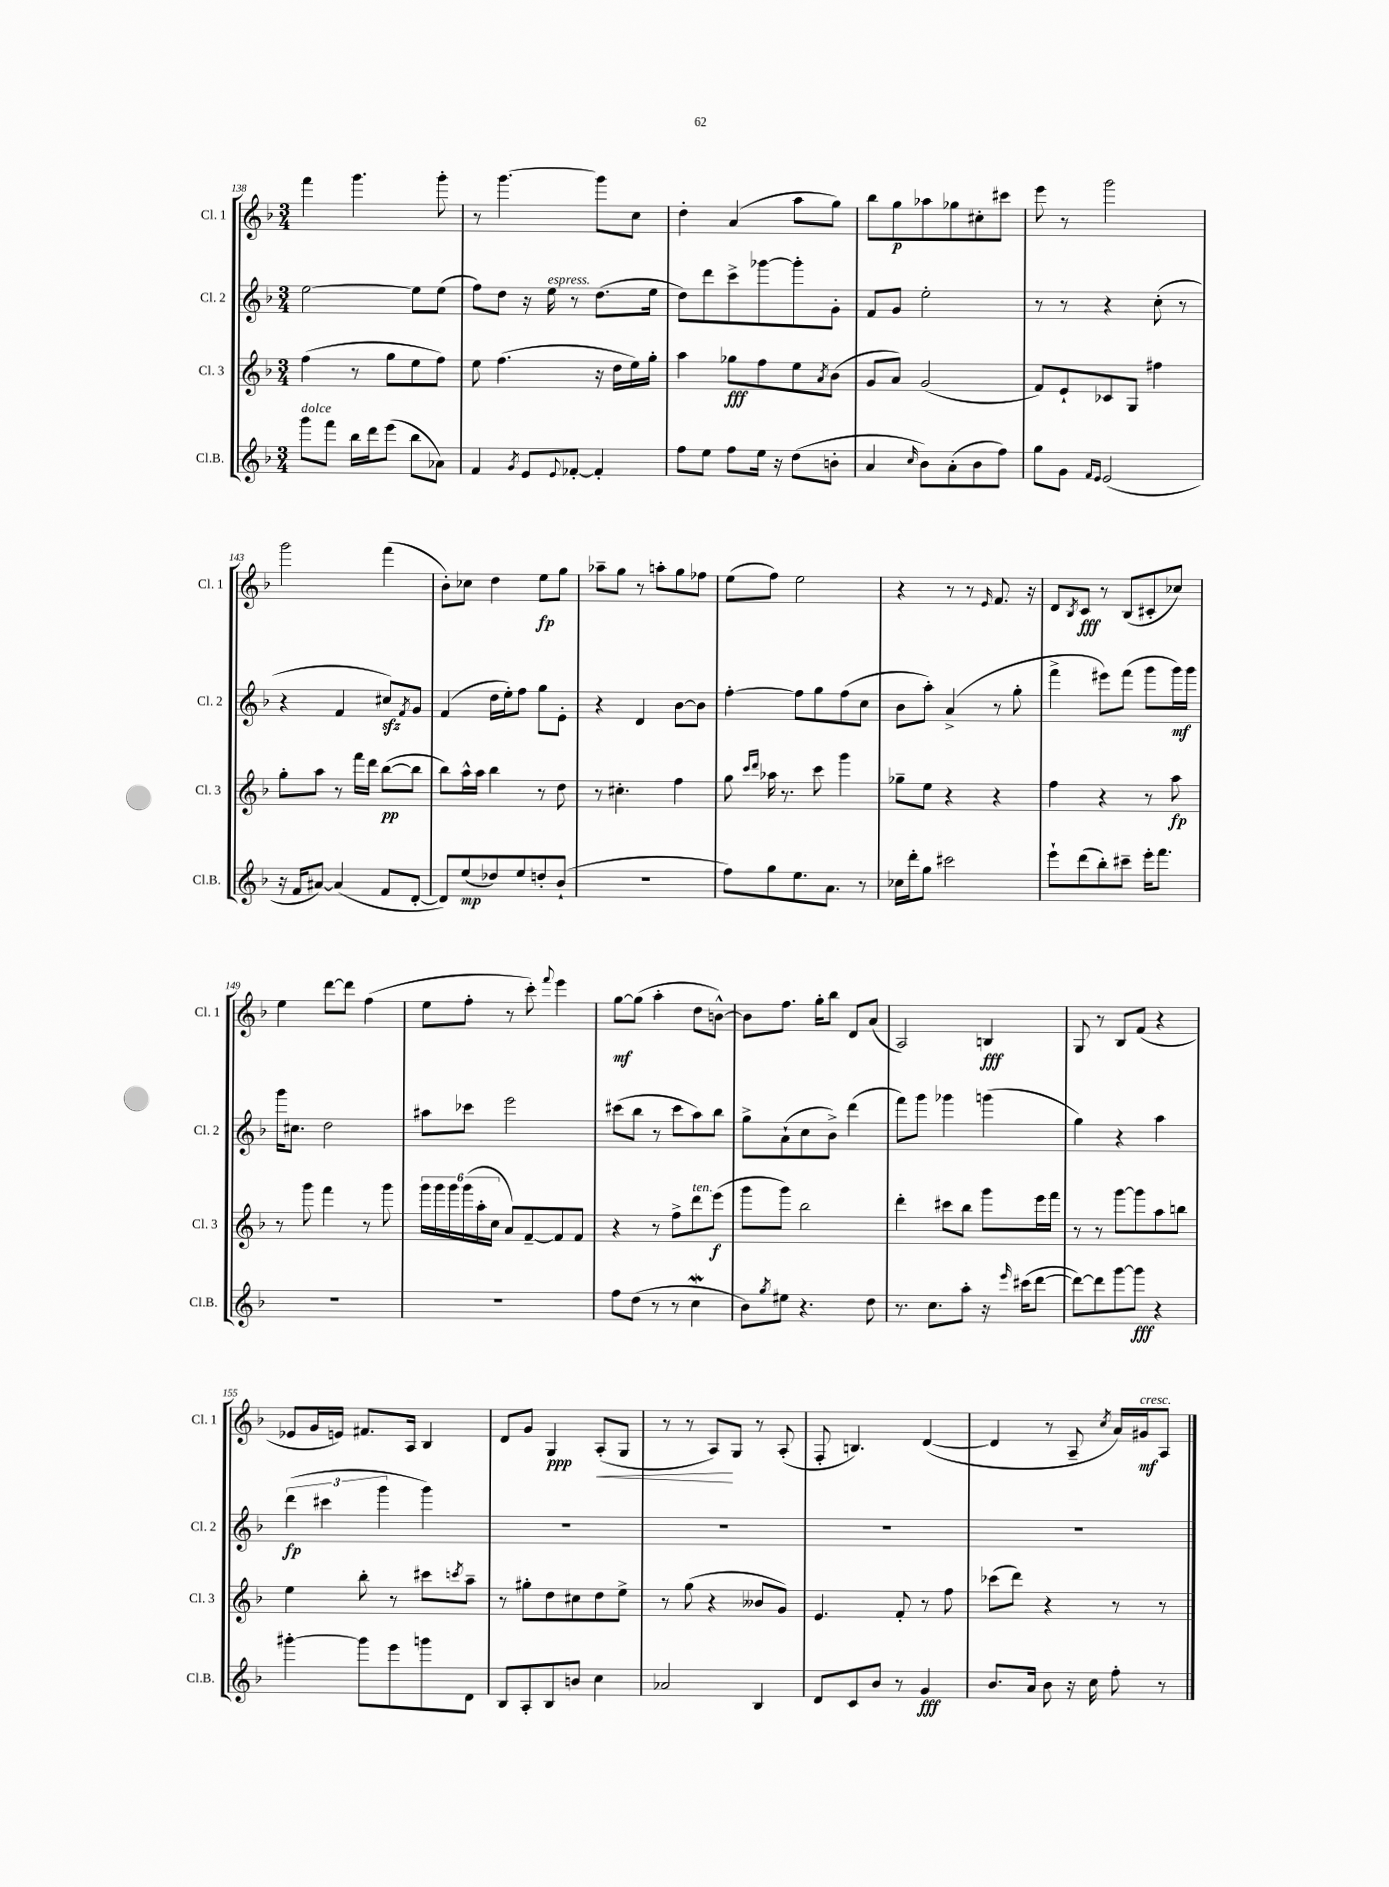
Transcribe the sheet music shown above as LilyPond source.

<<
\new StaffGroup <<
\new Staff = "s0" \with { instrumentName = "Cl. 1" shortInstrumentName = "Cl. 1" } {
    \clef treble \key f \major \numericTimeSignature \time 3/4
    f'''4 g'''4. g'''8-. |
    r8 g'''4.~ g'''8 c''8 |
    d''4-. a'4( a''8 g''8) |
    bes''8 g''8\p aes''8 ges''8 cis''8-. cis'''8 |
    e'''8 r8 g'''2 |
    g'''2 f'''4( |
    bes'8-.) ces''8 d''4 e''8\fp g''8 |
    aes''8-- g''8 r8 a''8-. g''8 fes''8 |
    e''8( f''8) e''2 |
    r4 r8 r8 \grace { e'16 } f'8. r16 |
    d'8 \acciaccatura { bes8 } c'8\fff r8 bes8( cis'8-. ces''8) |
    e''4 d'''8~ d'''8 f''4( |
    e''8 f''8-. r8 c'''8-.) \appoggiatura { f'''8 } e'''4 |
    g''8~\mf g''8( a''4-. d''8 b'8~-^) |
    b'8 f''8. g''16-. bes''8 d'8 a'8( |
    a2) b4\fff |
    g8 r8 bes8 f'8( r4 |
    ees'8 g'16 e'16) fis'8. a16 bes4 |
    d'8 g'8 g4\ppp a8-.\<( g8 |
    r8 r8 a8\!) g8 r8 a8-.( |
    f8-. b4.) d'4~( |
    d'4 r8 a8-- \acciaccatura { c''8 } a'16) gis'16\mf^\markup { \italic "cresc." } a8 \bar "|." |
}
\new Staff = "s1" \with { instrumentName = "Cl. 2" shortInstrumentName = "Cl. 2" } {
    \clef treble \key f \major \numericTimeSignature \time 3/4
    e''2~ e''8 e''8( |
    f''8) d''8 r16 e''16^\markup { \italic "espress." } r8 d''8.( e''16 |
    d''8) d'''8 c'''8-> ges'''8~ ges'''8-. g'8-. |
    f'8 g'8 e''2-. |
    r8 r8 r4 c''8-.( r8 |
    r4 f'4 cis''8\sfz) \acciaccatura { f'8 } g'8 |
    f'4( d''16 e''16-.) f''8 g''8 e'8-. |
    r4 d'4 bes'8~ bes'8 |
    f''4~-. f''8 g''8 f''8( c''8 |
    bes'8 a''8-.) a'4->( r8 g''8-. |
    f'''4-> eis'''8) f'''8( g'''8 g'''16\mf) g'''16 |
    g'''16 cis''8. d''2 |
    ais''8 ces'''8 e'''2 |
    cis'''8( bes''8 r8 cis'''8 a''8) bes''8 |
    g''8-> a'8-!( c''8 bes'8->) d'''4( |
    f'''8) g'''8 ges'''4 g'''4( |
    g''4) r4 a''4 |
    \tuplet 3/2 { d'''4\fp( cis'''4 g'''4 } g'''4) |
    R2. |
    R2. |
    R2. |
    R2. \bar "|." |
}
\new Staff = "s2" \with { instrumentName = "Cl. 3" shortInstrumentName = "Cl. 3" } {
    \clef treble \key f \major \numericTimeSignature \time 3/4
    f''4( r8 g''8 e''8 f''8) |
    e''8 f''4.( r16 d''16 e''16) g''16-. |
    a''4 ges''8\fff f''8 e''8 \acciaccatura { a'8 } bes'8( |
    g'8 a'8) g'2( |
    f'8) e'8-! ces'8 g8 fis''4 |
    g''8-. a''8 r8 f'''16 d'''16 bes''8~\pp( bes''8 |
    bes''8) a''16-^ a''16 bes''4 r8 d''8 |
    r8 cis''4.-. f''4 |
    g''8 \grace { c'''16 d'''16 } aes''16 r8. c'''8 g'''4 |
    ges''8-- e''8 r4 r4 |
    f''4 r4 r8 a''8\fp |
    r8 g'''8 f'''4 r8 g'''8 |
    \tuplet 6/4 { g'''16 g'''16 g'''16 g'''16( a''16-. c''16 } a'8) f'8~-- f'8 f'8 |
    r4 r8 f''8-> d'''8^\markup { \italic "ten." } e'''8\f( |
    g'''8 g'''8) bes''2 |
    d'''4-. cis'''8 bes''8 g'''8 e'''16 f'''16 |
    r8 r8 g'''8~ g'''8 a''8 b''8 |
    e''4 bes''8-. r8 cis'''8 \acciaccatura { c'''8 } a''8-- |
    r8 gis''8-. d''8 cis''8 d''8 e''8-> |
    r8 g''8( r4 beses'8 g'8) |
    e'4. f'8-. r8 f''8 |
    ces'''8( d'''8) r4 r8 r8 \bar "|." |
}
\new Staff = "s3" \with { instrumentName = "Cl.B." shortInstrumentName = "Cl.B." } {
    \clef treble \key f \major \numericTimeSignature \time 3/4
    g'''8^\markup { \italic "dolce" } f'''8 bes''16 d'''16 e'''8( bes''8 aes'8) |
    f'4 \acciaccatura { g'8 } e'8 \appoggiatura { e'8 } fes'8~-. fes'4-. |
    f''8 e''8 f''8 e''16 r16 d''8( b'8-. |
    a'4 \grace { c''16 } bes'8) a'8-.( bes'8 f''8) |
    g''8 g'8 \grace { f'16 e'16 } e'2( |
    r16 f'16 ais'8~) ais'4( f'8 d'8~-. |
    d'8) e''8\mp( des''8) e''8 d''8-. bes'8-!( |
    R2. |
    f''8) g''8 e''8. a'8. r8 |
    ces''16 d'''16-. g''8 cis'''2 |
    e'''8-! d'''8( bes''8-.) cis'''8-- e'''16-. f'''8. |
    R2. |
    R2. |
    f''8 d''8( r8 r8 c''4\mordent |
    bes'8) \acciaccatura { g''8 } eis''8 r4. d''8 |
    r8. c''8. a''8-. r16 \grace { e'''16 } cis'''16( d'''8~ |
    d'''8~) d'''8 g'''8~ g'''8\fff r4 |
    gis'''4~-. gis'''8 e'''8 g'''8 d'8 |
    bes8 a8-. bes8 b'8 c''4 |
    aes'2 bes4 |
    d'8 c'8 bes'8 r8 g'4\fff |
    bes'8. a'16 bes'8 r16 c''16 f''8-. r8 \bar "|." |
}
>>
>>
\layout { \context { \Score currentBarNumber = #138 } }
